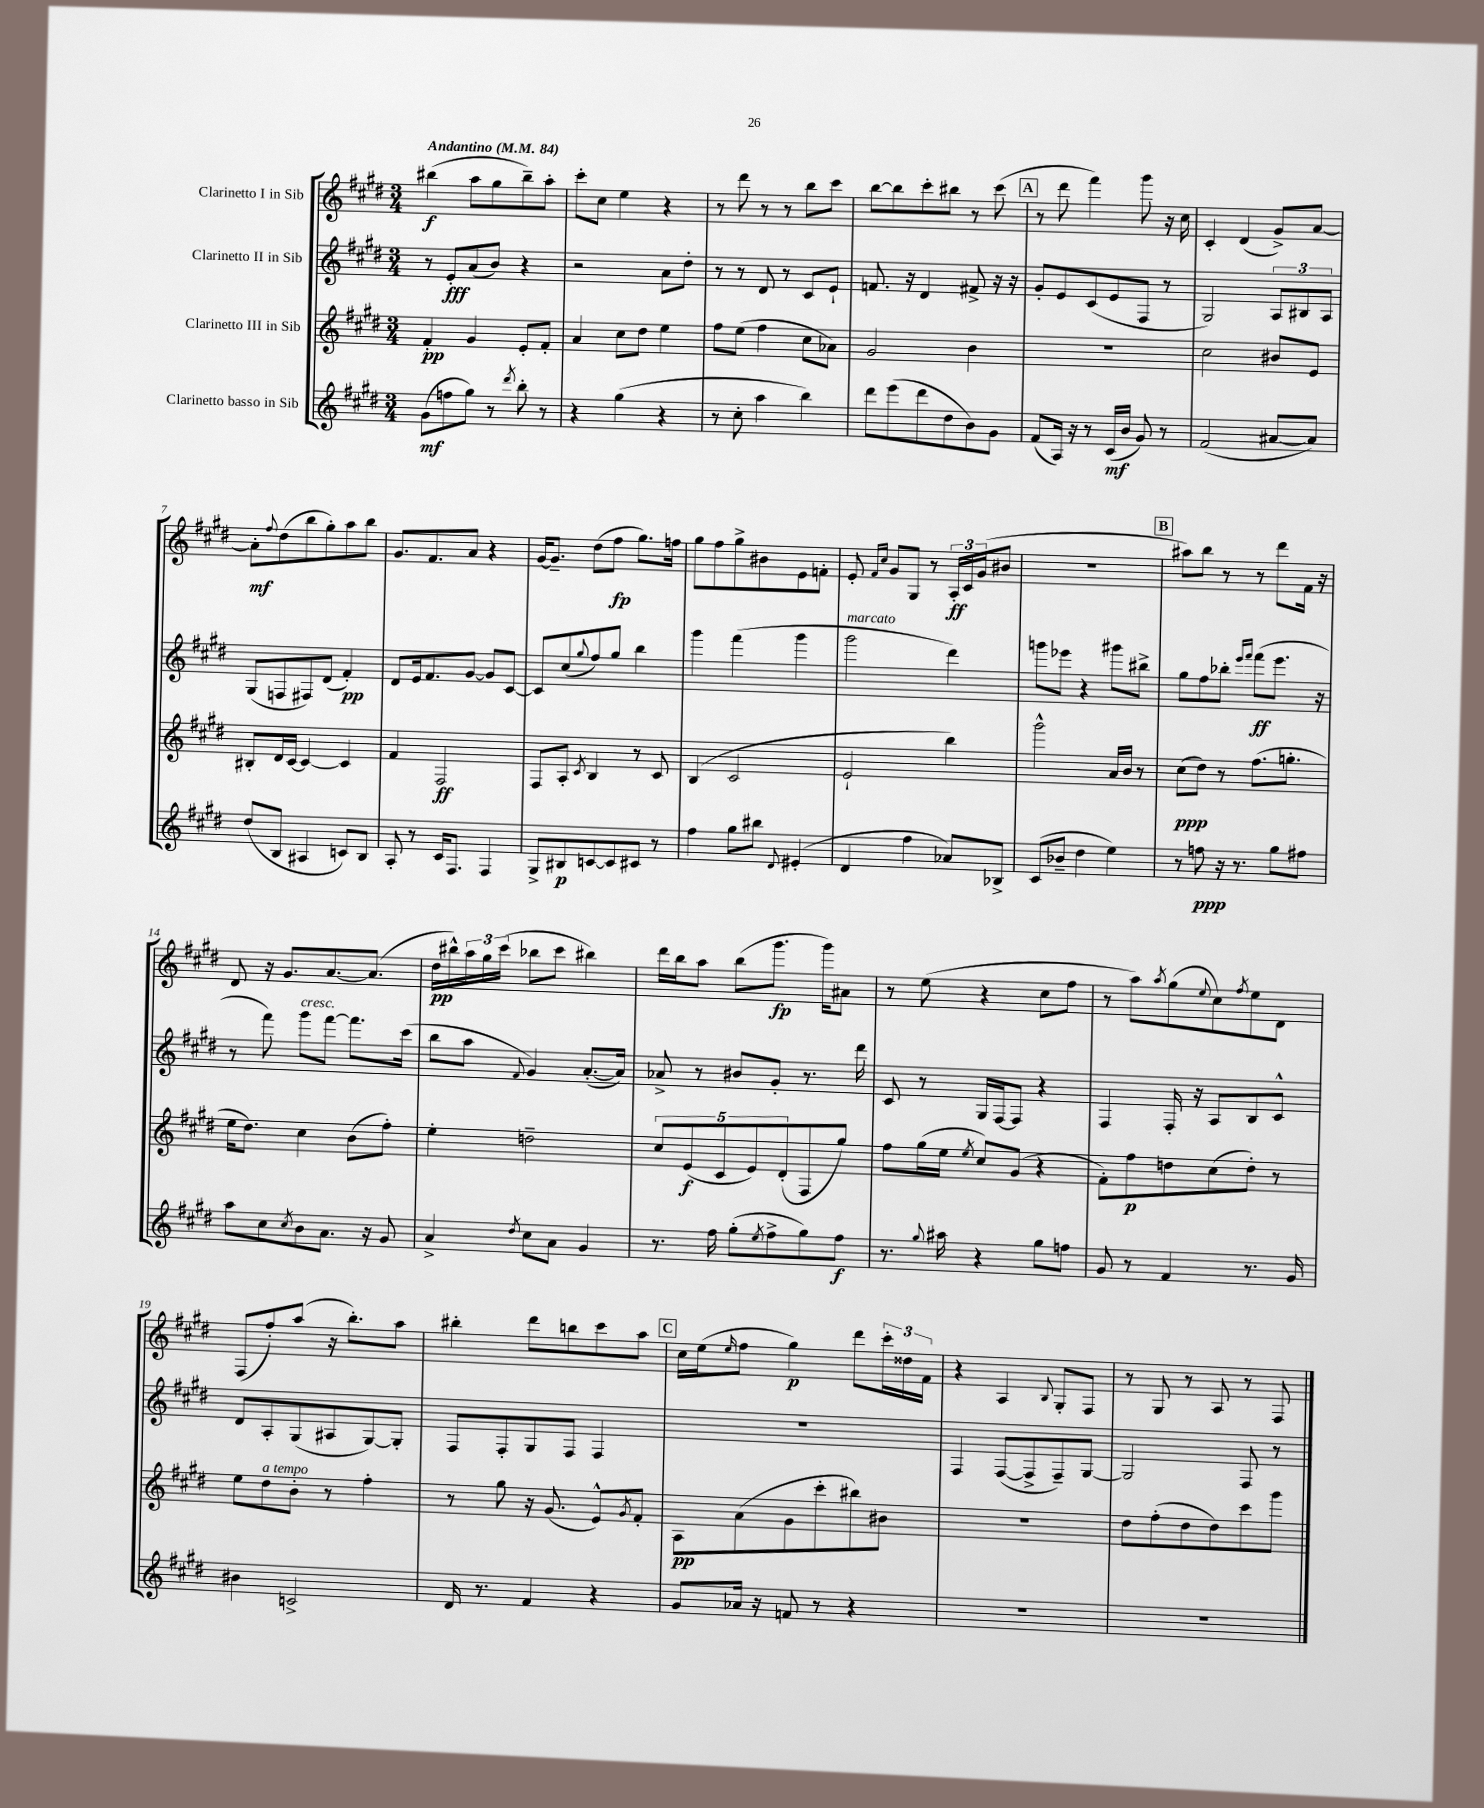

**kern	**kern	**kern	**kern
*staff4	*staff3	*staff2	*staff1
*clefG2	*clefG2	*clefG2	*clefG2
*k[f#c#g#d#]	*k[f#c#g#d#]	*k[f#c#g#d#]	*k[f#c#g#d#]
*M3/4	*M3/4	*M3/4	*M3/4
*MM84	*MM84	*MM84	*MM84
(8g#\L	4f#'/	8r	(4bb#\
8ff\	.	8e'/L	.
8gg#\J)	4g#/	(8a/	8aa\L
8r	.	8b/J)	8gg#\
8qddd#/	.	.	.
8bb'\	8e'/L	4r	8bb#~\)
8r	8f#'/J	.	8aa'\J
=	=	=	=
4r	4a/	2r	8ccc#'\L
.	.	.	8cc#\J
(4gg#\	8cc#\L	.	4ee\
.	8dd#\J	.	.
4r	4ee\	8a\L	4r
.	.	8dd#'\J	.
=	=	=	=
8r	8ff#\L	8r	8r
8cc#'\	(8ee\J	8r	8ddd#\
4aa\	4ff#\	8d#/	8r
.	.	8r	8r
4bb\)	8cc#\L	8c#/L	8bb\L
.	8a-\J)	8e`/J	8ccc#\J
=	=	=	=
8ddd#\L	2g#/	8.f/	[8bb\L
(8eee\	.	.	8bb\]
.	.	16r	.
8ddd#\	.	4d#/	8ccc#'\
8dd#\	.	.	8bb#\J
8b\)	4b\	8f#^/	8r
8g#\J	.	16r	(8ccc#\
.	.	16r	.
=	=	=	=
(8f#/L	2.r	8g#'/L	8r
16A/Jk)	.	8e/	8ddd#\
16r	.	.	.
8r	.	(8c#/	4fff#\)
(16c#/LL	.	8e/	.
16b/JJ	.	.	.
8g#/)	.	8F#/J	8ggg#\
8r	.	8r	16r
.	.	.	16cc#\
=	=	=	=
(2f#/	2cc#\	2G#/)	4c#'/
.	.	.	(4d#/
[8a#/L	8b#/L	12A/L	8g#^/L)
.	.	12B#/	.
8a#/]J)	8e/J	.	[8a/J
.	.	12A/J	.
=	=	=	=
(8dd#/L	8B#'/L	(8G#/L	8a'\]L
.	.	.	8qqff#/
8B/J	16d#/L	8F/	(8dd#\
.	[16c#/JJ	.	.
4A#/	4c#/_	8F#/)	8bb\
.	.	(8d#/J	8gg#'\)
8c/L)	4c#/]	4f#'/)	8aa\
8B/J	.	.	8bb\J
=	=	=	=
8A'/	4f#/	8d#/L	8.g#/L
8r	.	16e/k	.
.	.	8.f#/	8.f#/
16c#/LK	2F#/	.	.
8.F#/J	.	.	.
.	.	[8g#/J	8a/J
4F#/	.	8g#/]L	4r
.	.	[8c#/J	.
=	=	=	=
8G#^/L	8F#/L	8c#/]L	[16g#/LK
.	.	.	8.g#~/]J
8B#/	8A'/J	(8cc#/	.
.	8qc#/	8qqgg#/	.
[8c/	4B/	8ff#/)	(8dd#\L
8c/]	.	8gg#/J	8ff#\J
8c#/J	8r	4bb\	8.gg#\L)
8r	8c#/	.	.
.	.	.	16ff\Jk
=	=	=	=
4ff#\	(4B/	4ggg#\	8gg#\L
.	.	.	8ff#\
8gg#\L	2c#/	(4fff#\	8gg#^\
8bb#\J	.	.	8b#\
8qqd#/	.	.	.
(4e#'/	.	4ggg#\	8e\
.	.	.	8f'\J
=	=	=	=
4d#/	2e`/	2ggg#\	8e'/
.	.	.	16qqf#/LL
.	.	.	16qqcc#/JJ
.	.	.	8g#/L
4ff#\	.	.	8G#/J
.	.	.	8r
8a-/L)	4bb\)	4ddd#\)	24A'/LL
.	.	.	24c#/
.	.	.	(24g#/J
8B-^/J	.	.	8b#/J
=	=	=	=
(8c#/L	2ggg#^^\	8ggg\L	2.r
8b-~/J	.	8eee-\J	.
4dd#\	.	4r	.
4ee\)	16a/LL	8ggg#\L	.
.	16b/JJ	.	.
.	8r	8bb#^\J	.
=	=	=	=
8r	(8cc#\L	8gg#\L	8aa#\L)
8ff\	8dd#\J)	8ff#\	8bb\J
16r	8r	8bb-'\J	8r
8.r	.	.	.
.	.	16qqeee/LL	.
.	.	16qqfff#/JJ	.
.	(8.ff#\L	(8fff#\L	8r
8gg#\L	.	8.eee\J	8ddd#\L
.	8.gg'\J	.	.
8ff#\J	.	.	16f#\Jk
.	.	16r	16r
=	=	=	=
8aa\L	16ee\LK	8r	8d#/
.	8.dd#\J)	.	.
8cc#\	.	8fff#\)	16r
.	.	.	8.g#/L
8qcc#/	.	.	.
8b\	4cc#\	8ggg#\L	.
8.a\J	.	[8fff#\J	[8.a/
.	(8b\L	8.fff#\]L	.
16r	.	.	(8.a/]J
8g#/	8ff#'\J)	.	.
.	.	(16ccc#\Jk	.
=	=	=	=
4a^/	4ee'\	8bb\L	16dd#\LL
.	.	.	16bb#^^\)
.	.	8aa\J	24aa\
.	.	.	24gg#\
.	.	.	(24ccc#\JJ
8qdd#/	.	8qqf#/	.
8cc#\L	2dd~\	4g#/)	8bb-\L
8a\J	.	.	8ccc#\J
4g#/	.	([8.a'/L	4bb#\)
.	.	16a/]Jk)	.
=	=	=	=
8.r	10cc#/L	8a-^/	16ddd#\LL
.	.	.	16bb\J
.	(10e/	.	.
.	.	8r	8aa\J
16ff#\	.	.	.
.	10c#/	.	.
(8gg#'\L	.	8b#/L	(8bb\L
.	10e/)	.	.
8qee/	.	.	.
8ff#^\	.	8g#'/J	8.ggg#\J
.	(10d#'/	.	.
8gg#\)	8F#/	8.r	.
.	.	.	16ggg#\LK)
8ff#\J	8gg#/J)	.	8a#\J
.	.	16ddd#\	.
=	=	=	=
8.r	8ff#\L	8c#/	8r
.	(16gg#\L	8r	(8ee\
8qqgg#/	.	.	.
16aa#\	16ee\JJ	.	.
.	8qee/	.	.
4r	8cc#/L)	16G#/LL	4r
.	.	[16F#/J	.
.	(8g#/J	8F#/]J	.
8gg#\L	4r	4r	8cc#\L
8ff\J	.	.	8ff#\J
=	=	=	=
8g#/	8f#'\L)	4F#/	8r
8r	8ff#\	.	8aa\L)
.	.	.	8qaa/
4f#/	8dd\	16F#'/	(8gg#\
.	.	16r	.
.	.	.	8qqee/
.	(8cc#\	8A/L	8cc#\)
.	.	.	8qff#/
8.r	8dd'\J)	8B/	8ee\
.	8r	8c#^^/J	8d#\J
16g#/	.	.	.
=	=	=	=
4b#\	8ee\L	8d#/L	(8F#/L
.	8dd#\	8A'/	8ff#'/)
2c^/	8b'\J	(8G#/	(8aa/J
.	8r	8A#/	16r
.	.	.	8.bb'\L)
.	4ff#'\	[8G#/)	.
.	.	8G#'/]J	8aa\J
=	=	=	=
16d#/	8r	8F#/L	4bb#'\
8.r	.	.	.
.	8gg#\	8F#'/	.
4f#/	16r	8G#/	8ddd#\L
.	(8.g#/	.	.
.	.	8F#/J	8bb\
4r	8e^^/L)	4F#/	8ccc#\
.	8qg#/	.	.
.	8f#'/J	.	8aa\J
=	=	=	=
8g#/L	8A\L	2.r	16cc#\LL
.	.	.	(16ee\J
.	.	.	16qqee/
16a-/Jk	(8a\	.	8ff#\J
16r	.	.	.
8f/	8g#\	.	4gg#\)
8r	8ccc#'\	.	.
4r	8bb#\)	.	8ddd#\L
.	8b#\J	.	24ccc#'\L
.	.	.	24dd##\
.	.	.	24f#\JJ
=	=	=	=
2.r	2.r	4F#/	4r
.	.	([8F#/L	4A/
.	.	8F#^/]	.
.	.	.	8qqB/
.	.	8F#~/)	8G#'/L
.	.	[8G#/J	8F#/J
=	=	=	=
2.r	8dd#\L	2G#/]	8r
.	(8ff#'\	.	8G#/
.	8dd#\	.	8r
.	8dd#\)	.	8A/
.	8ccc#\	8F#/	8r
.	8ggg#\J	8r	8F#/
==	==	==	==
*-	*-	*-	*-
